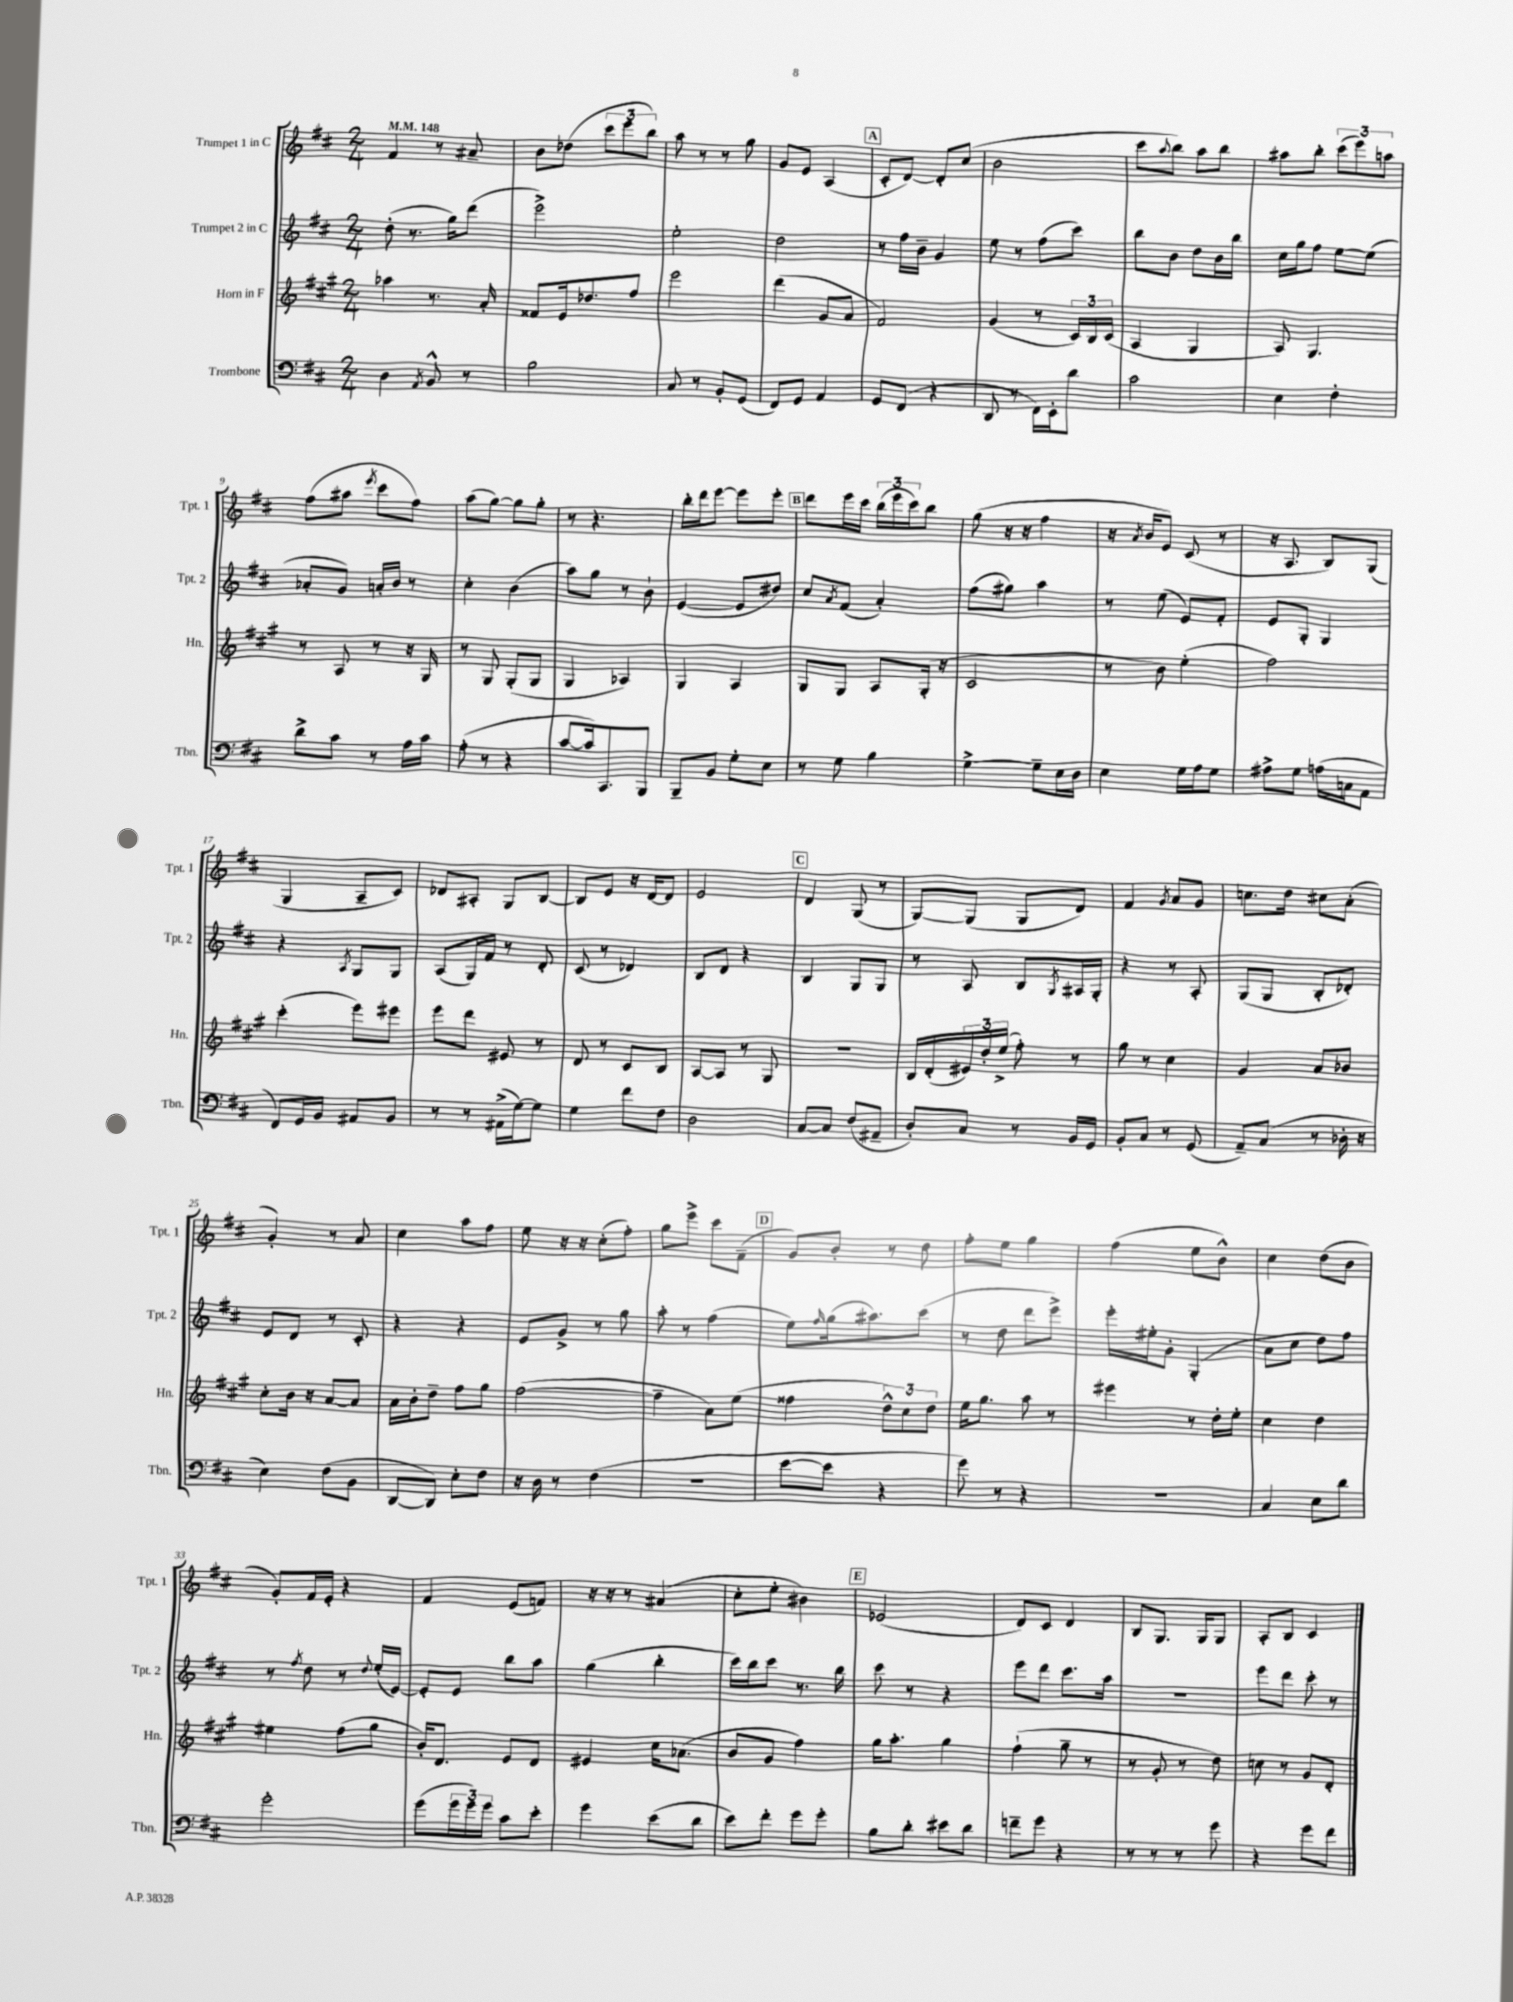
<<
\new StaffGroup <<
\new Staff = "s0" \with { instrumentName = "Trumpet 1 in C" shortInstrumentName = "Tpt. 1" } {
    \clef treble \key d \major \numericTimeSignature \time 2/4 \tempo 4 = 148
    fis'4 r8 ais'8-- |
    b'8 des''8( \tuplet 3/2 { cis'''8 e'''8 b''8) } |
    a''8 r8 r8 g''8 |
    g'8 e'8 a4( |
    \mark \markup { \box "A" } cis'8-. d'8~) d'8-. cis''8( |
    b'2 |
    cis'''8 \appoggiatura { a''8 } b''8) a''8 b''8 |
    ais''8 b''8-. \tuplet 3/2 { cis'''8( e'''8) a''8 } |
    fis''8( ais''8 \acciaccatura { e'''8 } cis'''8 fis''8) |
    a''8( g''8~) g''8 g''8-. |
    r8 r4. |
    b''16-. d'''16 e'''8~ e'''8 e'''8-. |
    \mark \markup { \box "B" } d'''8 e'''16 cis'''16 \tuplet 3/2 { b''16( e'''16 cis'''16) } b''8 |
    g''8( r16 r16 fis''4 |
    r16 \acciaccatura { a'8 } b'16 e'8) cis'8( r8 |
    r16 a8. b8) g8( |
    g4 a8-- cis'8) |
    des'8 ais8-. g8 b8~ |
    b8 e'8 r16 d'16~ d'8 |
    e'2 |
    \mark \markup { \box "C" } d'4 g8( r8 |
    g8~) g8( g8 d'8) |
    fis'4 \acciaccatura { g'8 } a'8 g'8 |
    c''8. d''16 cis''8 a'8-.( |
    g'4-.) r8 a'8 |
    cis''4 a''8 fis''8 |
    e''8 r16 r16 cis''8-.( fis''8-.) |
    g''8 e'''8-> cis'''8 fis'8--( |
    \mark \markup { \box "D" } g'8) b'8-. r8 d''8 |
    fis''8-. e''8 g''4 |
    fis''4( e''8 b'8-^) |
    cis''4 d''8( b'8 |
    g'8-.) fis'16 e'16-. r4 |
    fis'4 e'8( f'8) |
    r16 r16 r8 ais'4( |
    cis''8-. e''8-. bis'4) |
    \mark \markup { \box "E" } ees'2( |
    d'8) cis'8 d'4 |
    b8 g8. g16 g8 |
    a8-. b8 cis'4 \bar "|." |
}
\new Staff = "s1" \with { instrumentName = "Trumpet 2 in C" shortInstrumentName = "Tpt. 2" } {
    \clef treble \key d \major \numericTimeSignature \time 2/4
    d''8-.( r8. g''16) d'''8( |
    e'''2->) |
    e''2-. |
    d''2 |
    \mark \markup { \box "A" } r8 fis''16 b'16-- g'4 |
    e''8 r8 fis''8( cis'''8) |
    b''8 b'8 d''8 b'16 b''16 |
    cis''16 g''16 fis''8 e''8~ e''8( |
    aes'8-. g'8) a'16-. b'16 r8 |
    cis''4-. b'4( |
    a''8) g''8 r8 b'8-! |
    e'4~( e'8 dis''8) |
    \mark \markup { \box "B" } cis''8 \acciaccatura { a'8 } fis'8( a'4-.) |
    fis''8( gis''8) a''4 |
    r8 e''8( e'8) fis'8-. |
    e'8 g8-. g4 |
    r4 \acciaccatura { a8 } g8 g8 |
    a8( g16) fis'16 r8 d'8-. |
    cis'8( r8 des'4) |
    b8 d'8 r4 |
    \mark \markup { \box "C" } b4 g8 g8 |
    r8 a8 b8 \acciaccatura { g8 } ais16 g16-. |
    r4 r8 a8-. |
    g8( g8 b8-. des'8-.) |
    e'8 d'8 r8 cis'8-. |
    r4 r4 |
    e'8 g'8-> r8 g''8 |
    a''8-. r8 fis''4( |
    \mark \markup { \box "D" } e''8) \grace { fis''16 } g''16( ais''8.) cis'''8( |
    r8 d''8 d'''8 e'''8->) |
    e'''16-. eis''16-. g'8-. g4-.( |
    a'8 cis''8 d''8) fis''8 |
    r8 \acciaccatura { fis''8 } d''8 r8 \appoggiatura { d''8 } e''16-.( e'16~) |
    e'8-. e'8 b''8 a''8 |
    g''4( b''4-. |
    cis'''16) b''16 cis'''8 r8. b''16 |
    \mark \markup { \box "E" } cis'''8 r8 r4 |
    e'''8 d'''8 cis'''8. a''16 |
    r2 |
    e'''8 d'''8 cis'''8-. r8 \bar "|." |
}
\new Staff = "s2" \with { instrumentName = "Horn in F" shortInstrumentName = "Hn." } {
    \clef treble \key a \major \numericTimeSignature \time 2/4
    aes''4 r8. a'16-. |
    fisis'8 e'16 des''8. fis''8 |
    e'''2 |
    d'''4( gis'8 a'8 |
    \mark \markup { \box "A" } fis'2) |
    gis'4( r8 \tuplet 3/2 { cis'16) b16 cis'16( } |
    a4 gis4 |
    a8) gis4. |
    r8 a8 r8 r16 gis16 |
    r8 gis8 gis8-.( gis8 |
    gis4 aes4) |
    gis4 a4 |
    \mark \markup { \box "B" } gis8 gis8 a8 gis16-.( r16 |
    cis'2 |
    r8 b'8) e''4-.( |
    fis''2) |
    cis'''4-.( e'''8) eis'''8 |
    e'''8 d'''8 eis'8 r8 |
    d'8 r8 cis'8 b8 |
    a8~ a8 r8 gis8 |
    \mark \markup { \box "C" } R2 |
    b16 d'16-.( \tuplet 3/2 { eis'16) d''16-. e''16->( } fis''8-.) r8 |
    gis''8 r8 cis''4 |
    gis'4 a'8 bes'8 |
    cis''8-. b'16 r16 a'8~ a'8 |
    a'16 b'16-. d''8-- fis''8 gis''8 |
    fis''2~( |
    fis''4-- a'8) e''8( |
    \mark \markup { \box "D" } fisis''4 \tuplet 3/2 { d''8-^) cis''8 d''8 } |
    e''16 gis''8. a''8 r8 |
    eis'''4 r8 d''16-. e''16-. |
    cis''4 d''4 |
    eis''4 fis''8( gis''8 |
    b'16-.) d'8. e'8 d'8 |
    eis'4 cis''16 aes'8.( |
    b'8 gis'8 fis''4) |
    \mark \markup { \box "E" } gis''16 a''8.-. gis''4 |
    fis''4-!( gis''8-- r8 |
    r8 gis'8-. r8 d''8) |
    c''8 r8 gis'8 d'8-. \bar "|." |
}
\new Staff = "s3" \with { instrumentName = "Trombone" shortInstrumentName = "Tbn." } {
    \clef bass \key d \major \numericTimeSignature \time 2/4
    d4 \acciaccatura { a,8 } b,8-^ r8 |
    b2 |
    cis8 r8 b,8-. g,8( |
    fis,8) g,8 a,4 |
    \mark \markup { \box "A" } g,8 fis,8( r4 |
    d,8 r8 fis,16) e,16-. d'8 |
    cis'2 |
    e4 fis4-. |
    d'8-> cis'8 r8 a16 cis'16 |
    a8-.( r8 r4 |
    cis'8~ cis'16) cis,8. b,,8 |
    b,,8-- b,8 g8-. e8 |
    \mark \markup { \box "B" } r8 g8 b4 |
    g4~-> g8-- e16 d16 |
    e4 g16 a16 g8 |
    ais8-> g8 a16( c16 a,8 |
    fis,8) g,16 b,16 ais,8 b,8 |
    r8 r8 ais,16->( g16~) g8 |
    g4 fis'8 fis8 |
    d2 |
    \mark \markup { \box "C" } cis8~ cis8 fis8( ais,8-- |
    d8-.) cis8 r8 b,16 g,16 |
    b,8-. cis8 r8 g,8( |
    a,8--) cis8( r8 des16-. r16 |
    e4) fis8( b,8 |
    d,8~ d,8) e8-. fis8 |
    r16 d16 r8 fis4( |
    R2 |
    \mark \markup { \box "D" } e'8~ e'8 r4 |
    g'8) r8 r4 |
    r2 |
    cis4 e8 d'8 |
    g'2-. |
    g'8( \tuplet 3/2 { g'16 g'16) g'16 } cis'8 e'8-. |
    g'4 e'8( d'8 |
    e'8) fis'8-. g'8 g'8-. |
    \mark \markup { \box "E" } b8 d'8-. eis'8 d'8 |
    f'8-- g'8 r4 |
    r8 r8 r8 g'8 |
    r4 g'8 fis'8 \bar "|." |
}
>>
>>
